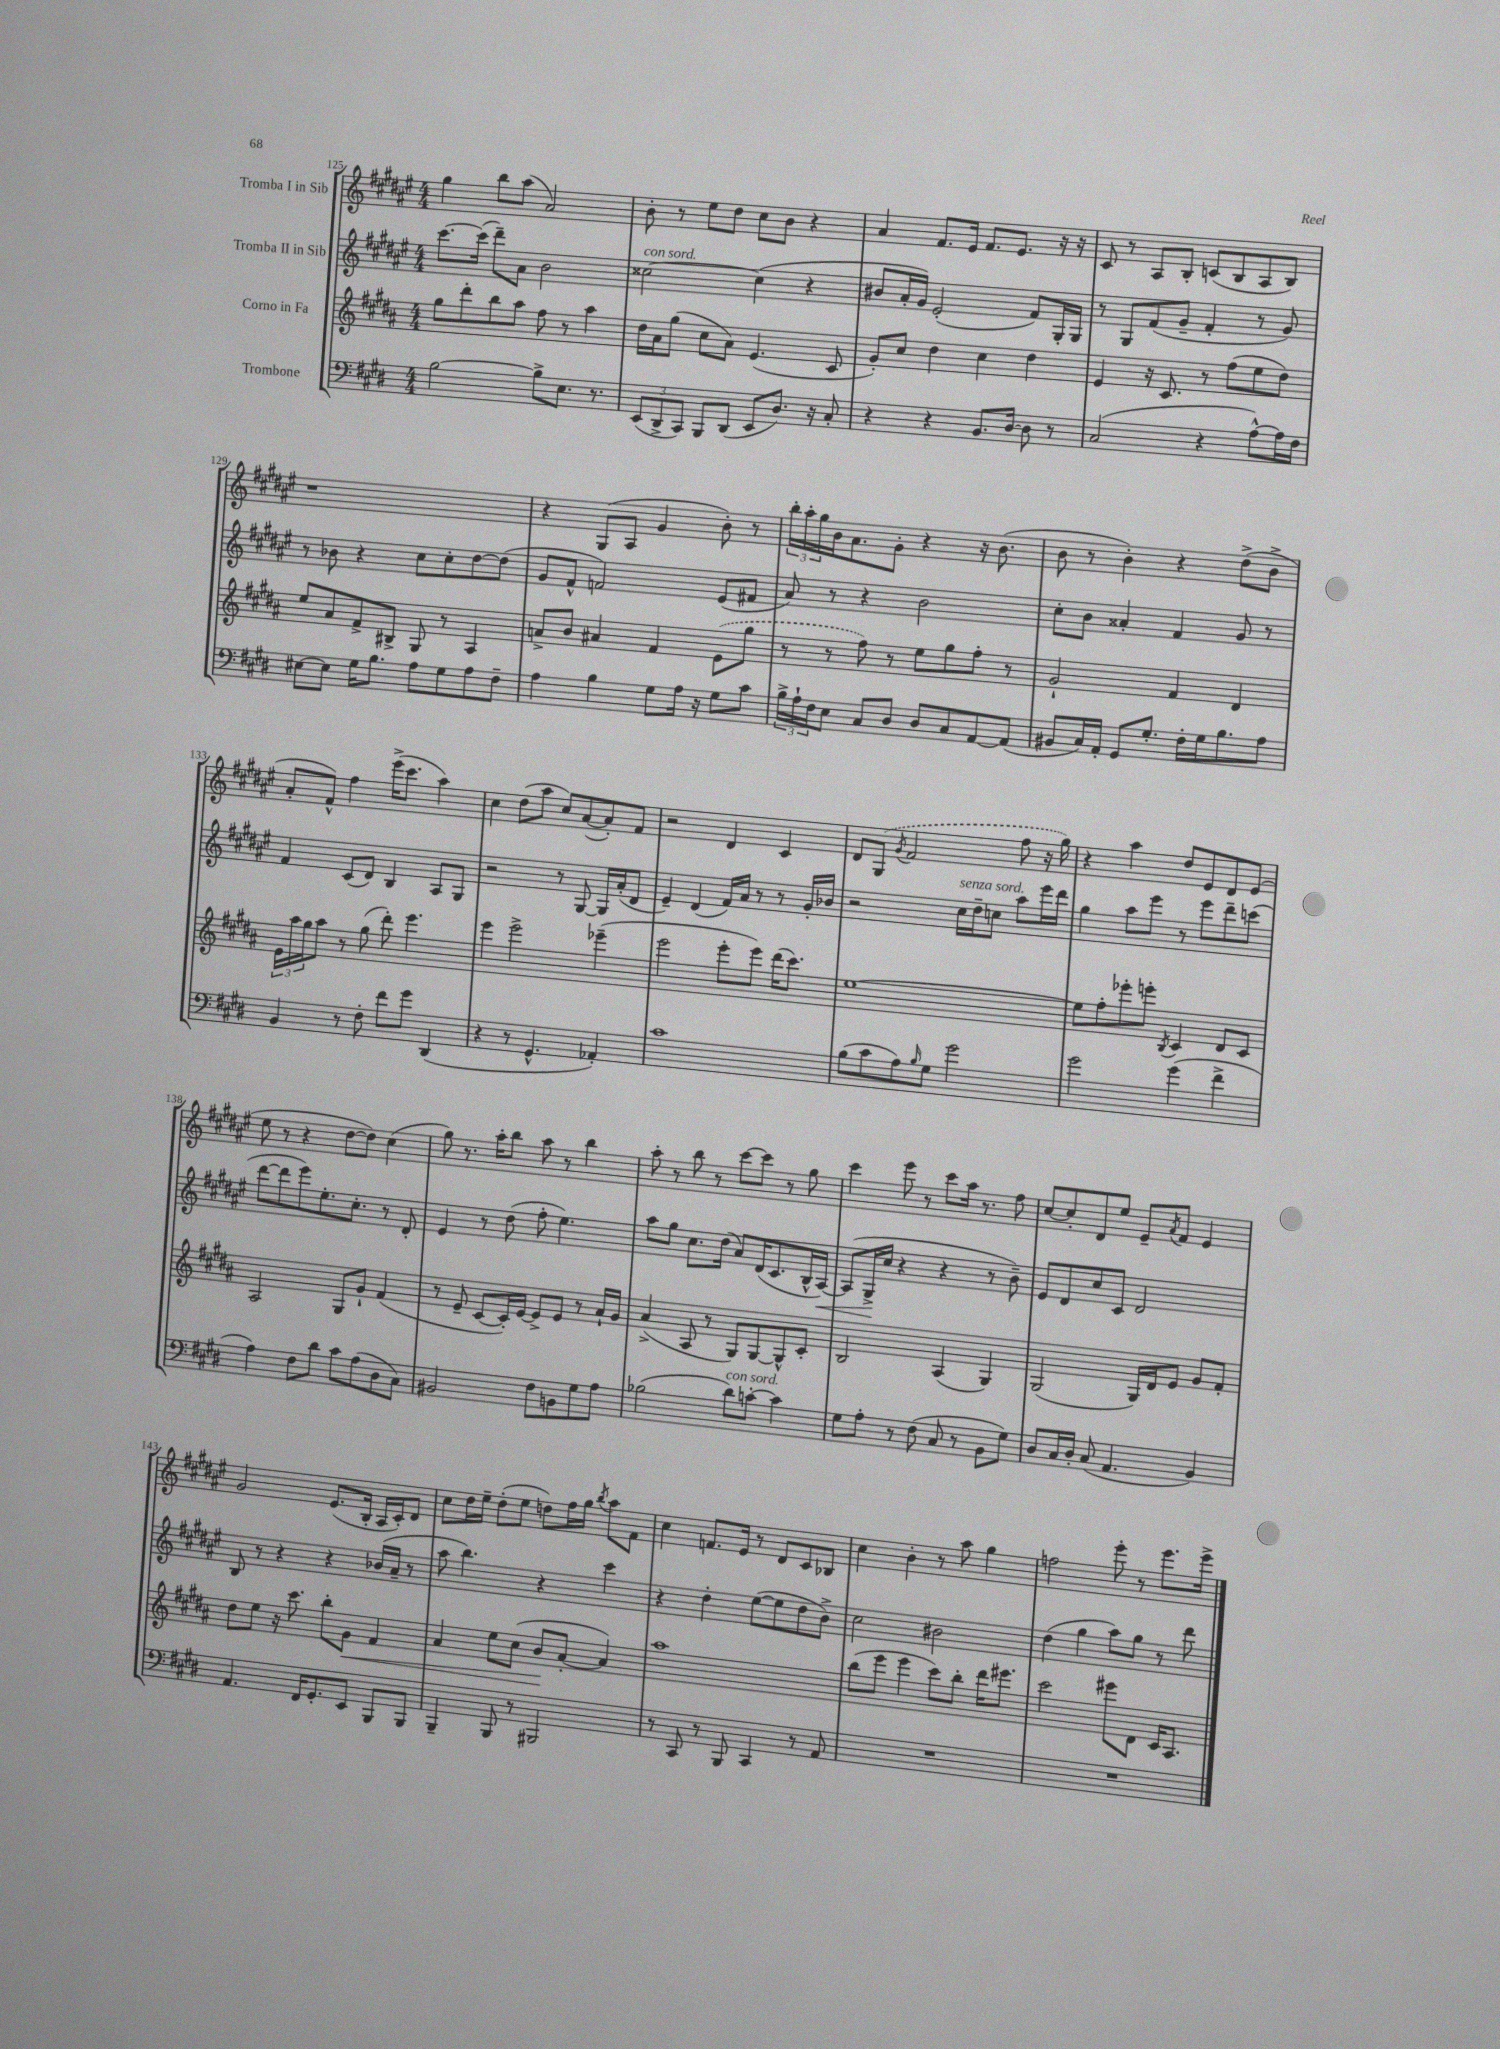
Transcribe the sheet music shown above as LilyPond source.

<<
\new StaffGroup <<
\new Staff = "s0" \with { instrumentName = "Tromba I in Sib" } {
    \clef treble \key fis \major \numericTimeSignature \time 4/4
    gis''4 b''8 ais''8( ais'2) |
    b'8-. r8 eis''8 dis''8 cis''8 b'8 r4 |
    ais'4 fis'8. eis'16 fis'8. eis'8. r16 r16 |
    cis'8 r8 ais8 b8-. c'8( b8 ais8 b8) |
    r1 |
    r4 gis8( ais8 gis'4 b'8-.) r8 |
    \tuplet 3/2 { b''16-. ais''16-. gis''16 } b'16 ais'8. gis'8-. r4 r16 b'8.( |
    b'8 r8 b'4-.) r4 dis''8->( b'8-> |
    ais'8-. fis'8-^) fis''4 eis'''16->( cis'''8. ais''4) |
    cis''4 dis''8( ais''8 cis''8) ais'8~( ais'8-.) fis'8 |
    r2 dis'4 cis'4 |
    dis'8 \once \slurDashed gis8( \acciaccatura { gis'8 } fis'2 fis''8 r16 gis''16) |
    r4 ais''4 dis''8 eis'8 dis'8 eis'8( |
    eis''8 r8 r4 dis''8~ dis''8) cis''4( |
    gis''8) r8. ais''16-. b''8 ais''8 r8 b''4 |
    ais''8-. r8 b''8 r8 cis'''8~ cis'''8 r8 gis''8 |
    cis'''4 eis'''8 r8 cis'''8 ais''16 r8. fis''8 |
    cis''8~ cis''8-. dis'8 eis''8 eis'8-- \acciaccatura { ais'8 } fis'8 eis'4 |
    gis'2 eis'8.( b16-. ais16 cis'16-.) dis'8 |
    cis''8 dis''16 eis''16-- dis''8-.( eis''8 d''8) fis''16 gis''16 \acciaccatura { b''8 } ais''8 fis'8 |
    cis''4 f'8. eis'16 r8 dis'8 cis'8 bes8 |
    cis''4 b'4-. r8 ais''8 gis''4 |
    f''2 eis'''8-. r8 eis'''8. eis'''16-> \bar "|." |
}
\new Staff = "s1" \with { instrumentName = "Tromba II in Sib" } {
    \clef treble \key fis \major \numericTimeSignature \time 4/4
    cis'''8.~ cis'''16( dis'''8--) ais'8 b'2 |
    cisis''2~^\markup { \italic "con sord." } cisis''4( r4 |
    bis'8 ais'16-. gis'16) eis'2-.( fis'8) gis16-. gis16 |
    r8 gis8 fis'8( gis'8-- fis'4-. r8 gis'8) |
    r8 bes'8 r4 cis''8 cis''8-. dis''8~ dis''8( |
    gis'8 fis'8-^ f'2) eis'8( fis'8 |
    ais'8) r8 r4 b'2 |
    cis''8-. b'8 aisis'4-. fis'4 gis'8 r8 |
    fis'4 cis'8( dis'8) b4 ais8 gis8 |
    r2 r8 gis8~ gis16 ais'16-.( dis'8 |
    eis'4--) dis'4( fis'16) ais'16 r8 r8 gis'16-. bes'16 |
    r2 cis''16^\markup { \italic "senza sord." } dis''16-- c''8 ais''8 eis'''16 dis'''16 |
    gis''4 ais''8 eis'''8 r8 eis'''8 dis'''8-- c'''8( |
    dis'''8~ dis'''8 eis'''8) eis''8.-. cis''8.-. r8 dis'8-. |
    eis'4 r8 dis''8( fis''8-. eis''4.) |
    ais''8 gis''8 cis''8. dis''16( ais'8) dis'16( cis'8. b16-^ ais16~\<) |
    ais8( gis16->\! cis''16 r4 r4 r8 b'8--) |
    eis'8 dis'8 cis''8 cis'8 dis'2 |
    b8 r8 r4 r4 bes'16( ais'16-- r8 |
    ais''8 b''4.) r4 cis'''4 |
    r4 dis''4-. eis''8~( eis''8 dis''8 b'8->) |
    cis''2 bis'2 |
    dis''4( gis''4 ais''8) gis''8 r8 dis'''8 \bar "|." |
}
\new Staff = "s2" \with { instrumentName = "Corno in Fa" } {
    \clef treble \key b \major \numericTimeSignature \time 4/4
    gis''8 dis'''8-. b''8 ais''8 fis''8 r8 ais''4 |
    dis''16 ais'16 gis''8( cis''8 ais'8) e'4.( cis'8 |
    gis'8-.) cis''8 dis''4 cis''4 dis''4 |
    e'4 r16 cis'8. r8 fis''8( e''8 dis''8) |
    e''8 ais'8 fis'8-> bis8-> gis8 r8 ais4 |
    a'8-> b'8 ais'4 fis'4 \once \slurDashed e'8( gis''8 |
    r8 r8 fis''8) r8 e''8 gis''8 fis''8-. r8 |
    gis'2-! fis'4 dis'4 |
    \tuplet 3/2 { e'16 ais''16 gis''16 } ais''8 r8 gis''8( dis'''8-.) e'''4. |
    e'''4 e'''2-> ees'''4--( |
    e'''2 e'''8-. e'''8) dis'''16( cis'''8.) |
    e''1~ |
    e''8 fis''8-. ees'''8-. e'''8-. \acciaccatura { b8 } cis'4 dis'8 cis'8 |
    ais2 gis8 gis'8-! fis'4( |
    r8 e'8-- cis'8~ cis'16-.) e'16~ e'8-> e'8 r8 ais'16-! gis'16 |
    ais'4->( ais8 r8 gis8) gis8~ gis8-^ cis'8-. |
    b2 ais4( gis4) |
    gis2( gis16) dis'16 e'8 gis'8 fis'8-. |
    dis''8 e''8 r16 cis'''8. b''8-. gis'8\< fis'4 |
    ais'4 e''8 cis''8( b'8\! ais'8~-. ais'4) |
    ais''1 |
    b''8( e'''8 e'''4 cis'''8) b''8-. dis'''16 eis'''8. |
    cis'''2 eis'''8 dis'8 cis'16 ais8. \bar "|." |
}
\new Staff = "s3" \with { instrumentName = "Trombone" } {
    \clef bass \key e \major \numericTimeSignature \time 4/4
    b2~ b8-> e8. r8. |
    \tuplet 3/2 { e,8( dis,8-> cis,8) } b,,8 dis,8( e,8 dis8.) r16 cis8-. |
    r4 r4 b,8. dis16~ dis8 r8 |
    cis2( r4 a8~-^) a16 fis16 |
    eis8~ eis8 gis16 b8. a8 gis8 a8 fis8-- |
    a4 b4 gis8 a16 r16 gis8 cis'8 |
    \tuplet 3/2 { b16-> a16-! fis16 } e8 cis8 dis8 dis8 cis8 a,8~ a,8( |
    bis,8 cis16) a,16-. gis,8 gis8.-. fis16-. gis16 b8. a8 |
    b,4 r8 fis8-. fis'8 gis'8 dis,4( |
    r4 r8 gis,4.-^ aes,4-.) |
    cis'1 |
    b8( cis'8 a8) \grace { b16 } gis8 gis'2 |
    gis'2 gis'4( fis'4-> |
    a4) fis8 dis'8 cis'8 a8( dis8 cis8) |
    bis,2 fis8 b,8 gis8 a8 |
    bes2( dis'8^\markup { \italic "con sord." }) c'8~-. c'4 |
    gis8 a8-. r8 fis8( cis8 r8 b,8 gis8) |
    dis8 cis16 dis16-. cis8( a,4. b,4) |
    a,4. fis,16 gis,8.-. e,8 b,,8 b,,8 |
    b,,4-- b,,8 r8 bis,,2 |
    r8 cis,8 r8 b,,8 cis,4 r8 a,8 |
    R1 |
    R1 \bar "|." |
}
>>
>>
\layout { \context { \Score currentBarNumber = #125 } }
